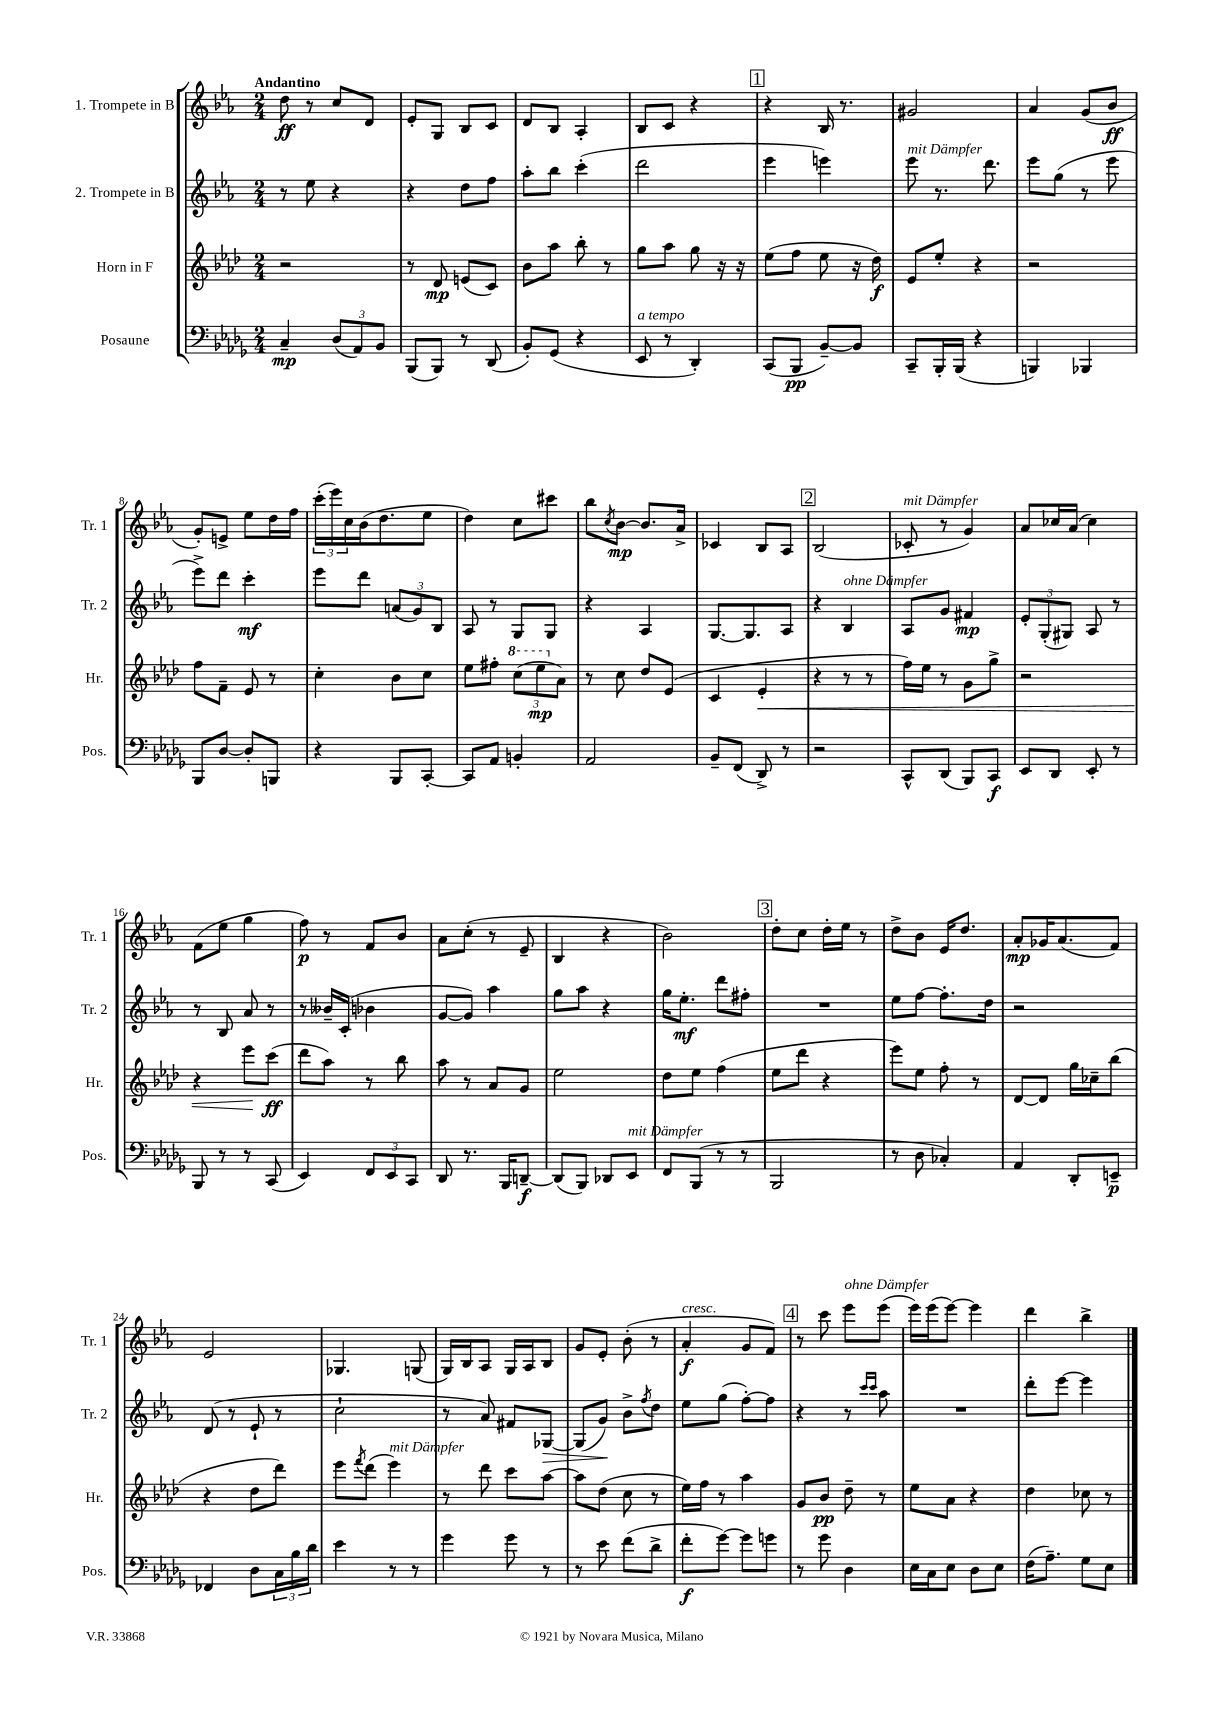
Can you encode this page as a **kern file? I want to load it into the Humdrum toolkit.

**kern	**kern	**kern	**kern
*staff4	*staff3	*staff2	*staff1
*clefF4	*clefG2	*clefG2	*clefG2
*k[b-e-a-d-g-]	*k[b-e-a-d-]	*k[b-e-a-]	*k[b-e-a-]
*M2/4	*M2/4	*M2/4	*M2/4
4C~	2r	8r	8dd
.	.	8ee-	8r
(12D-	.	4r	8cc
12AA-)	.	.	.
.	.	.	8d
12BB-	.	.	.
=	=	=	=
(8BBB-	8r	4r	8e-'
8BBB-)	8d-	.	8G
8r	(8e	8dd	8B-
(8DD-	8c)	8ff	8c
=	=	=	=
8BB-')	8b-	8aa-'	8d
(8GG-	8aa-	8bb-	8B-
4r	8bb-'	(4ccc'	4A-'
.	8r	.	.
=	=	=	=
8EE-	8gg	2ddd	8B-
8r	8aa-	.	8c
4DD-')	8gg	.	4r
.	16r	.	.
.	16r	.	.
=	=	=	=
(8CC	(8ee-	4eee-	4r
8BBB-	8ff	.	.
[8BB-~)	8ee-	4eee)	16B-
.	.	.	8.r
8BB-]	16r	.	.
.	16dd-)	.	.
=	=	=	=
8CC~	8e-	8eee-	2g#
16BBB-'	8ee-'	8.r	.
(16BBB-	.	.	.
4r	4r	.	.
.	.	8.ddd	.
=	=	=	=
4BBB)	2r	8eee-	4a-
.	.	(8gg	.
4BBB-	.	8r	(8g
.	.	8eee-	8b-
=	=	=	=
8BBB-	8ff	8eee-^)	8g')
[8D-	8f~	8ddd	8e^
8D-']	8e-	4ccc'	8ee-
8BBB	8r	.	16dd
.	.	.	16ff
=	=	=	=
4r	4cc'	8eee-	(24ccc'
.	.	.	24eee-)
.	.	.	24cc
.	.	8ddd	(16b-
.	.	.	8.dd
8BBB-	8b-	(12a	.
.	.	12g)	.
[8CC'	8cc	.	8ee-
.	.	12B-	.
=	=	=	=
8CC]	8ee-	8A-	4dd)
8AA-	8ff#'	8r	.
4BB'	(12ccc	8G	8cc
.	12eee-	.	.
.	.	8G	8ccc#
.	12a-)	.	.
=	=	=	=
2AA-	8r	4r	8bb-
.	.	.	8qcc
.	8cc	.	[8b-
.	8dd-	4A-	8.b-]
.	(8e-	.	.
.	.	.	16a-^
=	=	=	=
8BB-~	4c	[8.G	4c-
(8FF	.	.	.
.	.	8.G]	.
8DD-^)	4e-'	.	8B-
8r	.	8A-	8A-
=	=	=	=
2r	4r	4r	(2B-
.	8r	4B-	.
.	8r	.	.
=	=	=	=
8CC^^	16ff)	8A-	8c-'
.	16ee-	.	.
(8DD-	8r	8g	8r
8BBB-)	8g	4f#	4g)
8CC	8gg^	.	.
=	=	=	=
8EE-	2r	12e-'	8a-
.	.	(12G'	.
8DD-	.	.	16cc-
.	.	12G#)	.
.	.	.	(16a-
8EE-'	.	8A-	4cc-)
8r	.	8r	.
=	=	=	=
8BBB-	4r	8r	(8f
8r	.	8B-	8ee-
8r	8eee-	8a-	4gg
(8CC	(8ccc	8r	.
=	=	=	=
4EE-)	8ddd-	8r	8ff)
.	8aa-)	16b--~	8r
.	.	(16c'	.
12FF	8r	4b-	8f
12EE-	.	.	.
.	8bb-	.	8b-
12CC	.	.	.
=	=	=	=
8DD-	8aa-	[8g	8a-
8.r	8r	8g])	(8cc'
.	8a-	4aa-	8r
16BBB-	.	.	.
[8DD~	8g	.	8e-~
=	=	=	=
(8DD]	2ee-	8gg	4B-
8BBB-)	.	8aa-	.
8DD-	.	4r	4r
8EE-	.	.	.
=	=	=	=
8FF	8dd-	16gg	2b-)
.	.	8.ee-'	.
(8BBB-	8ee-	.	.
8r	(4ff	8ddd	.
8r	.	8ff#'	.
=	=	=	=
2BBB-	8ee-	2r	8dd'
.	8ddd-	.	8cc
.	4r	.	16dd'
.	.	.	16ee-
.	.	.	8r
=	=	=	=
8r	8eee-)	8ee-	8dd^
8D-	8ee-	[8ff	8b-
4C-')	8ff'	8.ff']	16e-
.	.	.	8.dd
.	8r	.	.
.	.	16dd	.
=	=	=	=
4AA-	[8d-	2r	8a-'
.	8d-]	.	16g-
.	.	.	(8.a-
8DD-'	16gg	.	.
.	16cc-~	.	.
8EE~	(8bb-	.	8f)
=	=	=	=
4FF-	4r	(8d	2e-
.	.	8r	.
8D-	8dd-	8e-`	.
24C	8ddd-)	8r	.
24B-	.	.	.
24d-	.	.	.
=	=	=	=
4e-	8eee-	2cc`	4.G-
.	8qfff	.	.
.	(8ddd-	.	.
8r	4eee-)	.	.
8r	.	.	(8G
=	=	=	=
4g-	8r	8r	16G)
.	.	.	16B-
.	8ddd-	8a-)	8A-
8g-	8ccc	8f#	16G
.	.	.	16A-
8r	[8aa-	[8G-	8B-
=	=	=	=
8r	8aa-]	(8G-]	8g
8e-	(8dd-	8g)	8e-'
(8f	8cc	8b-^	(8b-'
.	.	8qff	.
8d-^	8r	8dd	8r
=	=	=	=
8f'	16ee-)	8ee-	4a-'
.	16ff	.	.
[8g-)	8r	(8gg	.
8g-]	4aa-	[8ff')	8g
8g	.	8ff]	8f)
=	=	=	=
8r	8g	4r	8r
8g-	8b-	.	8ccc
4D-	8dd-~	8r	8eee-
.	.	16qqccc	.
.	.	16qqccc	.
.	8r	8aa-	(8eee-
=	=	=	=
16E-	8ee-	2r	16eee-)
16C	.	.	(16eee-
8E-	8a-	.	[8eee-)
8D-	4r	.	4eee-]
8E-	.	.	.
=	=	=	=
(16F	4dd-	8ddd'	4ddd
8.A-~)	.	.	.
.	.	[8eee-	.
8G-	8cc-	4eee-]	4bb-^
8E-	8r	.	.
==	==	==	==
*-	*-	*-	*-
